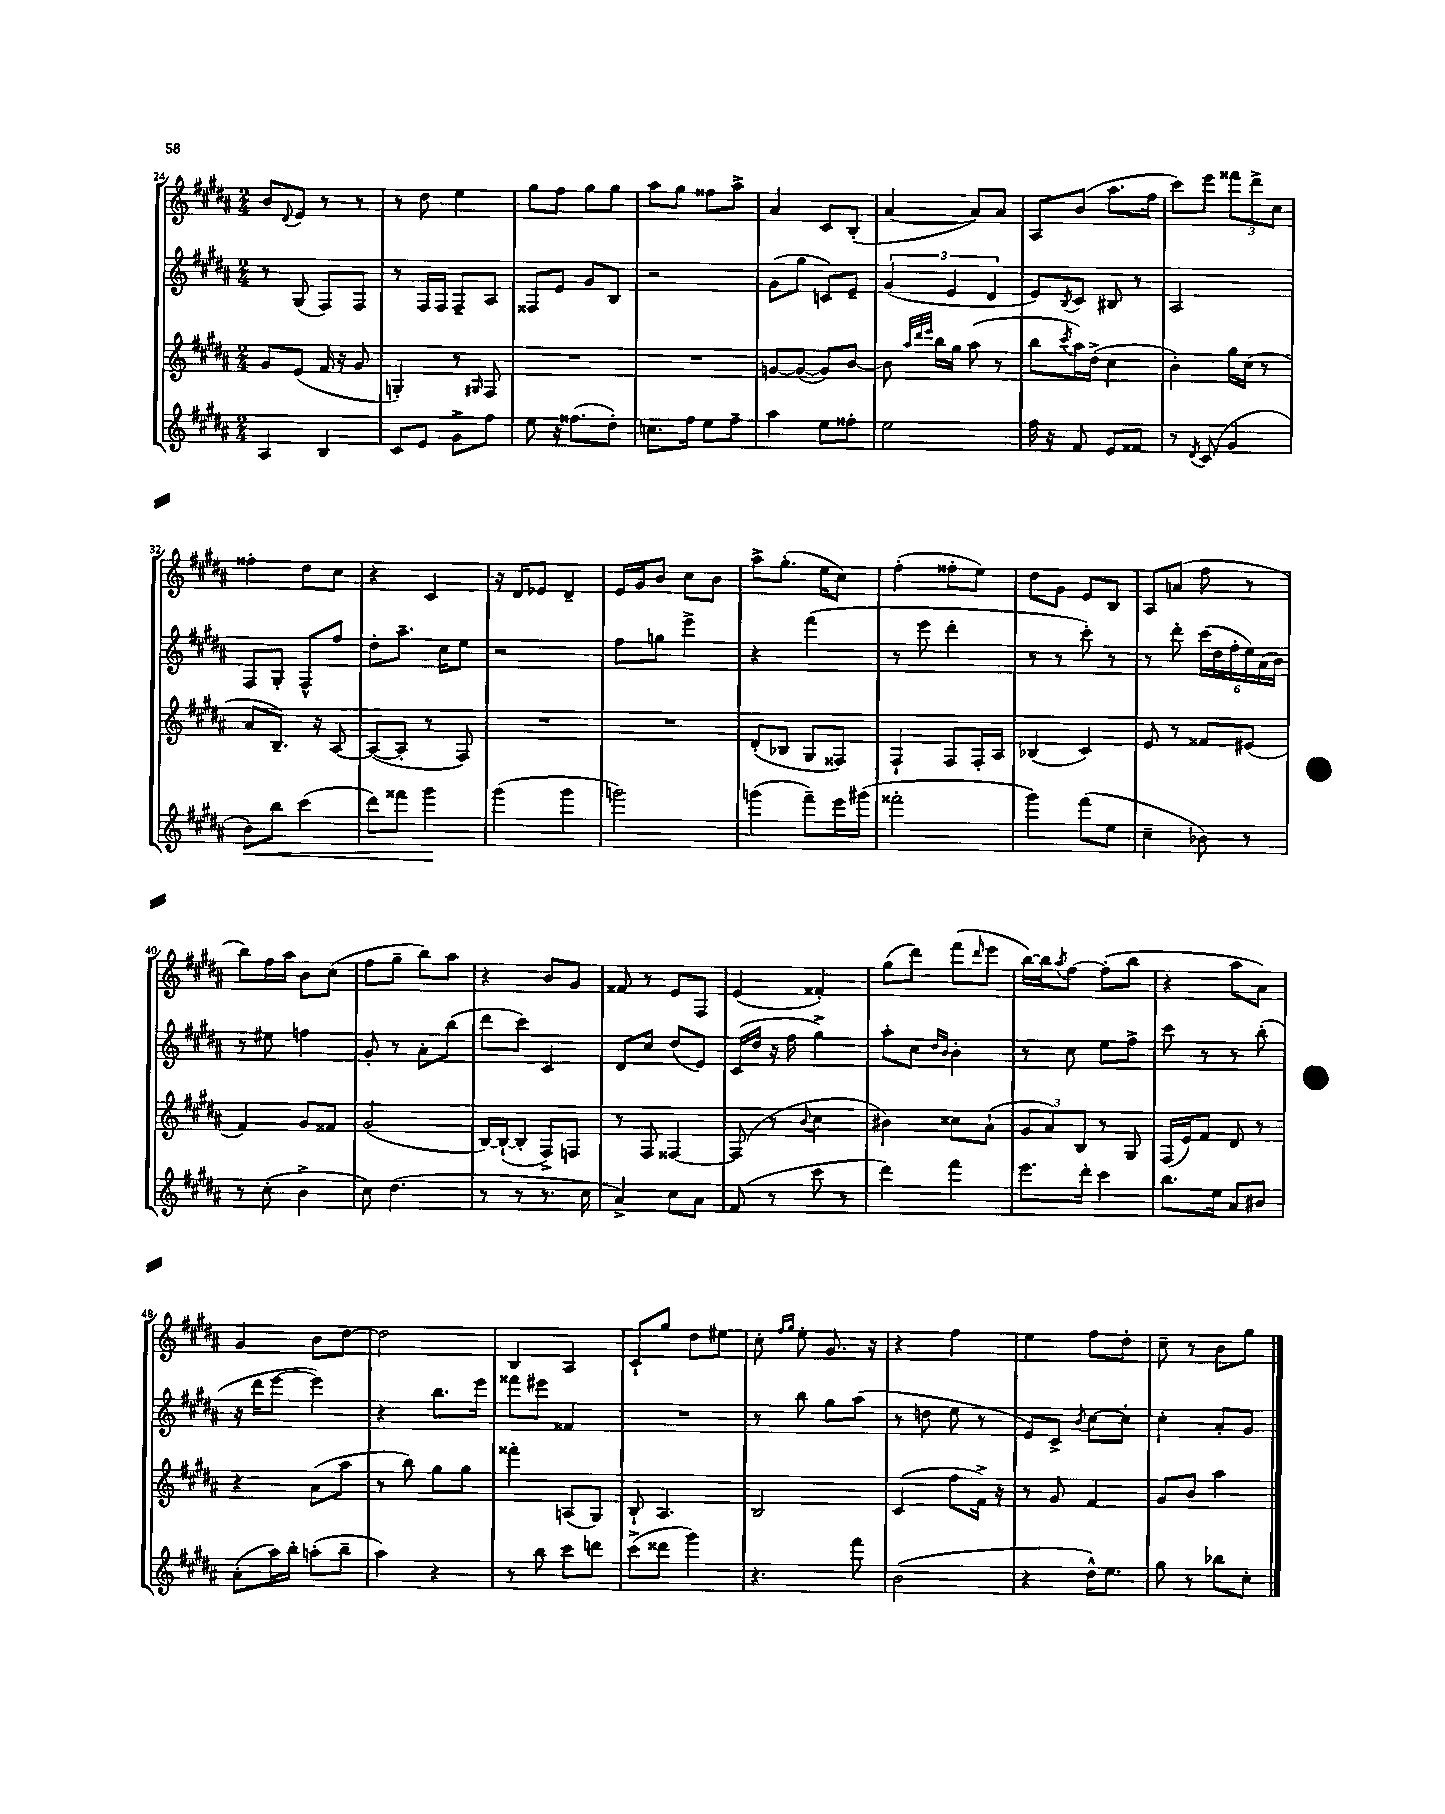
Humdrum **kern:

**kern	**dynam	**kern	**kern	**kern
*part4	*part4	*part3	*part2	*part1
*staff4	*staff4	*staff3	*staff2	*staff1
*clefG2	*	*clefG2	*clefG2	*clefG2
*k[f#c#g#d#a#]	*	*k[f#c#g#d#a#]	*k[f#c#g#d#a#]	*k[f#c#g#d#a#]
*M2/4	*	*M2/4	*M2/4	*M2/4
=24	=24	=24	=24	=24
4A#/	.	8g#/L	8r	8b/L
.	.	.	.	8qqd#/
.	.	(8e/J	(8G#/	8e/J
4B/	.	16f#/	8F#/L)	8r
.	.	16r	.	.
.	.	8g#/	8F#/J	8r
=25	=25	=25	=25	=25
8c#/L	.	4Gn'/)	8r	8r
8e/J	.	.	16F#/LL	8dd#\
.	.	.	16F#/JJ	.
8g#^\L	.	8r	8F#~/L	4ee\
.	.	16qqG#X/	.	.
8ff#\J	.	8F#/	8A#/J	.
=26	=26	=26	=26	=26
8ee\	.	2r	8F##X/L	8gg#\L
16r	.	.	8e/J	8ff#\J
(8.ff##X\L	.	.	.	.
.	.	.	8g#/L	8gg#\L
8dd#'\J)	.	.	8B/J	8gg#\J
=27	=27	=27	=27	=27
8.ccn\L	.	2r	2r	8aa#\L
.	.	.	.	8gg#\J
16ff#\Jk	.	.	.	.
8ee\L	.	.	.	8ff##X\L
8ff#~\J	.	.	.	8aa#^\J
=28	=28	=28	=28	=28
4aa#\	.	[8gn/L	(8g#\L	4a#/
.	.	(8g/J_	8gg#\J	.
8ee\L	.	8g/L])	8cn/L)	8c#/L
8ff##X'\J	.	[8b/J	8e~/J	(8B'/J
=29	=29	=29	=29	=29
2ee\	.	8b\]	(6g#/	[4a#/
.	.	32qqaa#/LLL	.	.
.	.	32qqddd#/	.	.
.	.	32qqeee/JJJ	.	.
.	.	16bb\LL	.	.
.	.	.	6e/	.
.	.	16gg#\JJ	.	.
.	.	(8aa#\	.	8a#/L])
.	.	.	6d#/	.
.	.	8r	.	8a#/J
=30	=30	=30	=30	=30
16ff#\	.	8bb\L	8e/L)	8A#/L
16r	.	.	.	.
.	.	8qccc#/	8qB/	.
8f#/	.	16aa#\L)	8c#/J	(8b/J
.	.	(16dd#^\JJ	.	.
8e/L	.	4cc#\	8B#X/	8.aa#\L
8f##X/J	.	.	8r	.
.	.	.	.	16ff#\Jk
=31	=31	=31	=31	=31
8r	.	4b'\)	2A#/	8ccc#\L)
8qd#/	.	.	.	.
(8c#/	.	.	.	8eee\J
4g#/	.	16gg#\LL	.	12fff##X\L
.	.	(16cc#\JJ	.	.
.	.	.	.	12ddd#^\
.	.	8r	.	.
.	.	.	.	12cc#\J
!!LO:LB:g=z
=32	=32	=32	=32	=32
!	!LO:HP:b	!	!	!
8b\L)	<	8a#/L	8F#/L	4ff##X'\
8bb\J	.	8.B~/J)	8G#'/J	.
(4ccc#\	.	.	8F#^^/L	8dd#\L
.	.	16r	.	.
.	.	[8A#/	8ff#/J	8cc#\J
=33	=33	=33	=33	=33
8ddd#\L)	.	(8A#/L_	8dd#'\L	4r
8fff##X\J	.	8A#'/J]	8.aa#~\J	.
4ggg#\	.	8r	.	4c#/
.	.	.	16cc#\KL	.
.	.	8F#/)	8ee\J	.
.	[	.	.	.
=34	=34	=34	=34	=34
(4ggg#\	.	2r	2r	16r
.	.	.	.	16d#/KL
.	.	.	.	8e-X/J
4ggg#\	.	.	.	4d#~/
=35	=35	=35	=35	=35
2gggn\)	.	2r	8ff#\L	16e/LL
.	.	.	.	16g#/J
.	.	.	8ggn\J	8b/J
.	.	.	4eee^\	8cc#\L
.	.	.	.	8b\J
=36	=36	=36	=36	=36
(4gggn\	.	(8d#'/L	4r	8aa#^\L
.	.	8B-X/J	.	(8.gg#'\J
8fff#~\L)	.	8G#/L	(4fff#\	.
.	.	.	.	16ee\KL
16eee\L	.	8F##X/J)	.	8cc#\J)
(16ggg#X\JJ	.	.	.	.
=37	=37	=37	=37	=37
2fff##X'\	.	4F#`/	8r	(4ff#'\
.	.	.	8eee\	.
.	.	8F#/L	4ddd#'\	8ff##X'\L
.	.	16F#'/L	.	8ee\J)
.	.	16A#/JJ	.	.
=38	=38	=38	=38	=38
4ggg#\)	.	(4B-X/	8r	8dd#\L
.	.	.	8r	8g#\J
(8fff#\L	.	4c#/)	8ccc#'\)	8e/L
8ee\J	.	.	8r	8B/J
=39	=39	=39	=39	=39
4cc#~\	.	8e/	8r	8A#/L
.	.	8r	8ddd#'\	(8an/J
8b-X\)	.	8f##X/L	(24ccc#\LL	8ff#\
.	.	.	24dd#\	.
.	.	.	24ff#'\	.
8r	.	(8e#X/J	24ee\)	8r
.	.	.	(24a#\	.
.	.	.	24b\JJ)	.
!!LO:LB:g=z
=40	=40	=40	=40	=40
8r	.	4f#/)	8r	8bb\L)
(8cc#'\	.	.	8ee#X\	16ff#\L
.	.	.	.	16aa#\JJ
4b^\	.	8g#/L	4ffn\	8b\L
.	.	8f##X/J	.	(8cc#\J
=41	=41	=41	=41	=41
8cc#\)	.	(2g#/	8g#'/	8ff#\L
(4.dd#\	.	.	8r	8gg#~\J
.	.	.	8a#'\L	8bb\L)
.	.	.	(8bb\J	8aa#\J
=42	=42	=42	=42	=42
8r	.	[16B/LL)	8ddd#\L	4r
.	.	(16B`/J_	.	.
8r	.	8B'/J]	8ccc#\J)	.
8.r	.	8F#^/L)	4c#/	8b/L
.	.	8Fn/J	.	8g#/J
16cc#\	.	.	.	.
=43	=43	=43	=43	=43
4a#^/)	.	8r	8d#/L	8f##X/
.	.	8F#/	8cc#/J	8r
8cc#\L	.	[4F##X/	(8dd#/L	8e/L
8a#\J	.	.	8e/J)	8F#/J
=44	=44	=44	=44	=44
(8f#/	.	(8F##/]	(16c#/LL	(4e/
.	.	.	16dd#/JJ	.
8r	.	8r	16r	.
.	.	.	16ff#\	.
.	.	8qqb/	.	.
8ccc#\	.	4cc#\	4gg#^\)	4f##X'/)
8r	.	.	.	.
=45	=45	=45	=45	=45
4ddd#\)	.	4b#X\)	8aa#'\L	(8gg#\L
.	.	.	8cc#\J	8ddd#\J)
.	.	.	16qqdd#/LL	.
.	.	.	16qqb/JJ	.
4fff#\	.	8cc##X\L	4b'\	(8fff#\L
.	.	.	.	16qqddd#/
.	.	(8a#`\J	.	8eee\J
=46	=46	=46	=46	=46
8.eee\L	.	12g#/L	8r	[16bb\LL)
.	.	.	.	16bb\J]
.	.	12a#/)	.	.
.	.	.	.	8qaa#/
.	.	.	8cc#\	[8ff#\J
.	.	12B/J	.	.
16ddd#'\Jk	.	.	.	.
4ccc#\	.	8r	8ee\L	(8ff#'\L]
.	.	8G#/	8ff#^\J	8bb\J
=47	=47	=47	=47	=47
8.bb\L	.	(16F#/LL	8ccc#\	4r
.	.	16e/J)	.	.
.	.	8f#/J	8r	.
16ee\Jk	.	.	.	.
8a#/L	.	8d#/	8r	8aa#\L
8b#X/J	.	8r	(8bb'\	8a#\J)
!!LO:LB:g=z
=48	=48	=48	=48	=48
(8a#'\L	.	4r	16r	4g#/
.	.	.	16ddd#\KL	.
16aa#\L)	.	.	[8eee\J	.
16bb'\JJ	.	.	.	.
(8aan'\L	.	(8a#\L	4eee\])	8b\L
8bb~\J	.	8aa#\J	.	[8dd#\J
=49	=49	=49	=49	=49
4aa#\)	.	8r	4r	2dd#\]
.	.	8bb\)	.	.
4r	.	8gg#\L	8.bb\L	.
.	.	8gg#\J	.	.
.	.	.	16eee\Jk	.
=50	=50	=50	=50	=50
8r	.	4fff##X'\	8fff##X\L	4B/
8bb\	.	.	8eee#X\J	.
8ccc#\L	.	(8An/L	4f##X/	4A#/
8dddn\J	.	8G#/J)	.	.
=51	=51	=51	=51	=51
(8ccc#^\L	.	8B`/	2r	8c#`/L
8ddd##X\J	.	4.A#/	.	8gg#/J
4ggg#\)	.	.	.	8dd#\L
.	.	.	.	8ee#X\J
=52	=52	=52	=52	=52
4.r	.	2B/	8r	8cc#'\
.	.	.	.	16qqff#/LL
.	.	.	.	16qqgg#/JJ
.	.	.	8bb\	8ee'\
.	.	.	8gg#\L	8.g#/
8fff#\	.	.	(8aa#\J	.
.	.	.	.	16r
=53	=53	=53	=53	=53
(2b\	.	(4c#/	8r	4r
.	.	.	8ddn\	.
.	.	8ff#\L	8ee\	4ff#\
.	.	16f#^\Jk)	8r	.
.	.	16r	.	.
=54	=54	=54	=54	=54
4r	.	8r	8e/L)	4ee\
.	.	8g#/	8c#^/J	.
.	.	.	8qb/	.
16dd#^^\KL)	.	4f#/	[8cc#\L	8ff#\L
8.ee\J	.	.	.	.
.	.	.	8cc#'\J]	8dd#'\J
=55	=55	=55	=55	=55
8gg#\	.	8g#/L	4cc#'\	8cc#~\
8r	.	8b/J	.	8r
8bb-X\L	.	4aa#\	8a#'/L	8b\L
8cc#'\J	.	.	8g#/J	8gg#\J
==	==	==	==	==
*-	*-	*-	*-	*-
